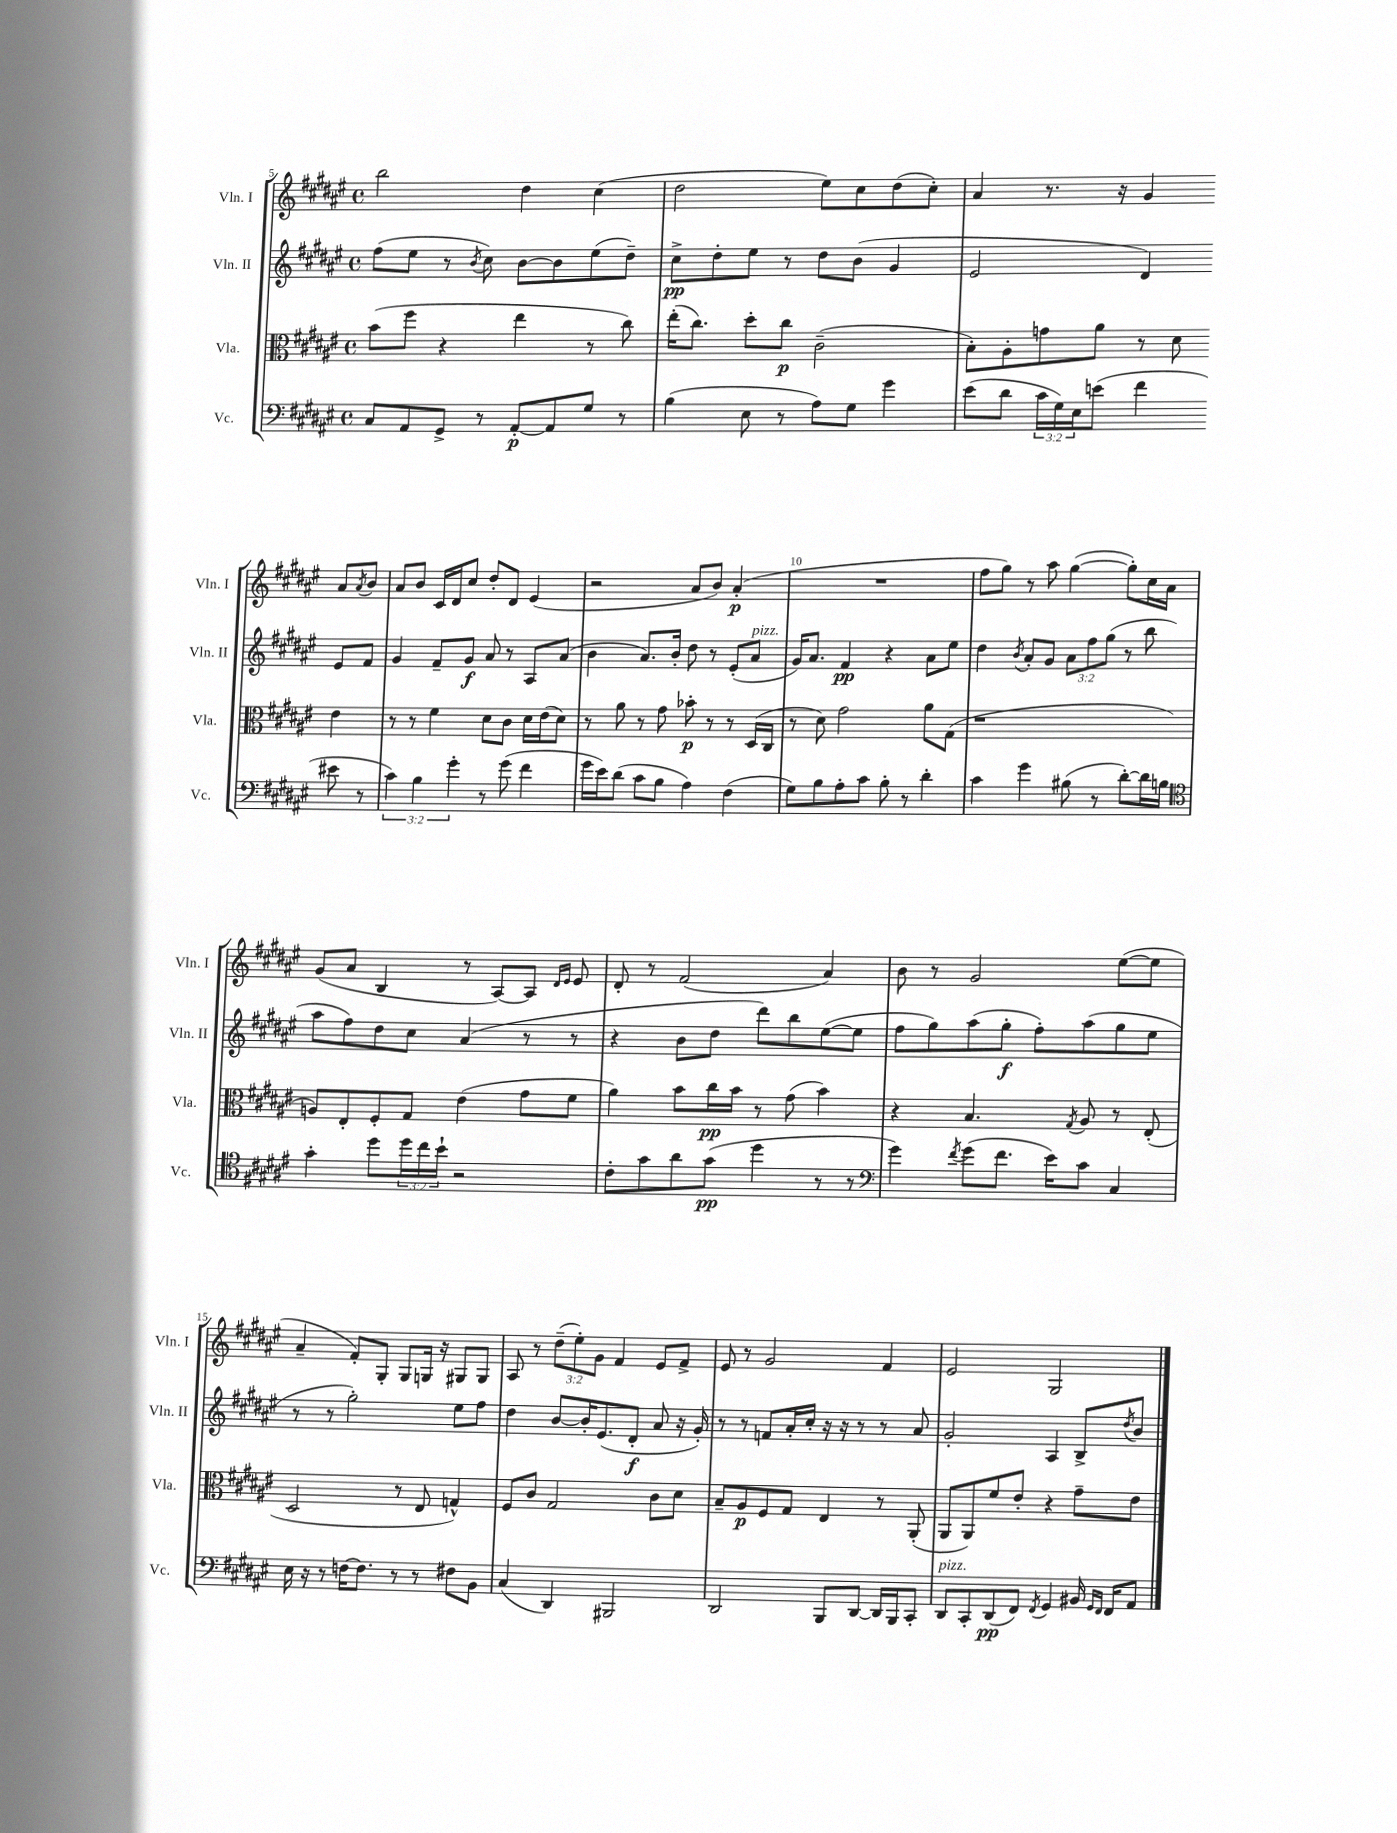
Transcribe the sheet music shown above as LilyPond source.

<<
\new StaffGroup <<
\new Staff = "s0" \with { instrumentName = "Vln. I" shortInstrumentName = "Vln. I" } {
    \clef treble \key fis \major \defaultTimeSignature \time 4/4 \override Staff.TupletNumber.text = #tuplet-number::calc-fraction-text
    b''2 dis''4 cis''4( |
    dis''2 eis''8) cis''8 dis''8( cis''8-.) |
    ais'4 r8. r16 gis'4 ais'8 \acciaccatura { ais'8 } b'8 |
    ais'8 b'8 cis'16 dis'16 cis''8 dis''8-. dis'8 eis'4( |
    r2 ais'8 b'8) ais'4-.\p( |
    R1 |
    fis''8 gis''8) r8 ais''8 gis''4~( gis''8-.) cis''16 ais'16 |
    gis'8( ais'8 b4 r8 ais8~) ais8 \grace { dis'16 eis'16 } eis'8 |
    dis'8-. r8 fis'2( ais'4) |
    b'8 r8 gis'2 eis''8~( eis''8 |
    ais'4-- fis'8-.) gis8-. gis8 g16 r16 gis8 gis8 |
    ais8 r8 \tuplet 3/2 { dis''8--( eis''8-.) gis'8 } fis'4 eis'8 fis'8-> |
    eis'8 r8 gis'2 fis'4 |
    eis'2 gis2 \bar "|." |
}
\new Staff = "s1" \with { instrumentName = "Vln. II" shortInstrumentName = "Vln. II" } {
    \clef treble \key fis \major \defaultTimeSignature \time 4/4 \override Staff.TupletNumber.text = #tuplet-number::calc-fraction-text
    fis''8( eis''8 r8 \acciaccatura { b'8 } cis''8) b'8~ b'8 eis''8( dis''8--) |
    cis''8->\pp dis''8-. eis''8 r8 dis''8 b'8( gis'4 |
    eis'2 dis'4) eis'8 fis'8 |
    gis'4 fis'8-- gis'8\f ais'8 r8 ais8 ais'8( |
    b'4 ais'8.) b'16-. dis''8 r8 eis'8-.( ais'8^\markup { \italic "pizz." } |
    gis'16) ais'8. fis'4\pp r4 ais'8 eis''8 |
    dis''4 \acciaccatura { b'8 } ais'8-. gis'8 \tuplet 3/2 { ais'8 fis''8 gis''8( } r8 b''8 |
    ais''8 fis''8) dis''8 cis''8 ais'4( r8 r8 |
    r4 b'8 dis''8 dis'''8) b''8 eis''8~( eis''8 |
    fis''8 gis''8) ais''8( gis''8-.\f fis''8-.) ais''8( gis''8 eis''8 |
    r8 r8 gis''2-.) eis''8 fis''8 |
    dis''4 b'8~ b'16-. eis'8.( dis'8-.\f ais'8 r16 gis'16-.) |
    r8 r8 f'8 ais'16-. cis''16-. r16 r16 r8 r8 ais'8 |
    gis'2-. ais4 b8-> \acciaccatura { dis''8 } b'8 \bar "|." |
}
\new Staff = "s2" \with { instrumentName = "Vla." shortInstrumentName = "Vla." } {
    \clef alto \key fis \major \defaultTimeSignature \time 4/4
    b'8( fis''8 r4 eis''4 r8 cis''8) |
    eis''16-.( cis''8.) dis''8-. cis''8\p cis'2--( |
    b8-.) ais8-. g'8 ais'8 r8 dis'8 eis'4 |
    r8 r8 fis'4 dis'8 cis'8 dis'16 eis'16( dis'8) |
    r8 ais'8 r8 gis'8 bes'8-.\p r8 r8 dis16( cis16 |
    r8 dis'8) gis'2 ais'8 gis8( |
    r1 |
    a8) eis8-. fis8-. gis8 eis'4( gis'8 fis'8 |
    ais'4) b'8 cis''16\pp b'16 r8 gis'8( b'4) |
    r4 b4. \acciaccatura { gis8 } ais8 r8 eis8-.( |
    dis2 r8 eis8 g4-^) |
    fis8 cis'8 gis2 cis'8 dis'8 |
    b8-- ais8\p fis8 gis8 eis4 r8 ais,8-.( |
    ais,8 ais,8) fis'8 eis'8-. r4 gis'8-- eis'8 \bar "|." |
}
\new Staff = "s3" \with { instrumentName = "Vc." shortInstrumentName = "Vc." } {
    \clef bass \key fis \major \defaultTimeSignature \time 4/4 \override Staff.TupletNumber.text = #tuplet-number::calc-fraction-text
    cis8 ais,8 gis,8-> r8 ais,8~-.\p ais,8 gis8 r8 |
    b4( eis8 r8 ais8) gis8 gis'4 |
    eis'8( dis'8 \tuplet 3/2 { cis'16 gis16) eis16 } e'8( fis'4 eis'8 r8 |
    \tuplet 3/2 { cis'4) b4 gis'4-. } r8 gis'8( fis'4 |
    gis'16 eis'16) dis'8( cis'8 b8 ais4) fis4( |
    gis8) b8 ais8-. cis'8 b8-. r8 dis'4-. |
    cis'4 gis'4 bis8( r8 dis'8~-.) dis'16 b16 |
    \clef tenor gis'4-. dis''8 \tuplet 3/2 { dis''16 cis''16 b'16-! } r2 |
    cis'8-. gis'8 ais'8 gis'8\pp( dis''4 r8 r8 |
    \clef bass gis'4) \acciaccatura { fis'8 } gis'8( fis'8. eis'16) cis'8 cis4 |
    eis16 r16 r8 f16~ f8. r8 r8 fis8 b,8 |
    cis4( dis,4) bis,,2 |
    dis,2 b,,8 dis,8~ dis,16 b,,16 cis,8-. |
    dis,8^\markup { \italic "pizz." } cis,8-. dis,8\pp( fis,8) \acciaccatura { fis,8 } gis,4 bis,16 \grace { gis,16 fis,16 } fis,16 ais,8 \bar "|." |
}
>>
>>
\layout { \context { \Score currentBarNumber = #5 \override BarNumber.break-visibility = ##(#f #t #t) barNumberVisibility = #(every-nth-bar-number-visible 5) } }
